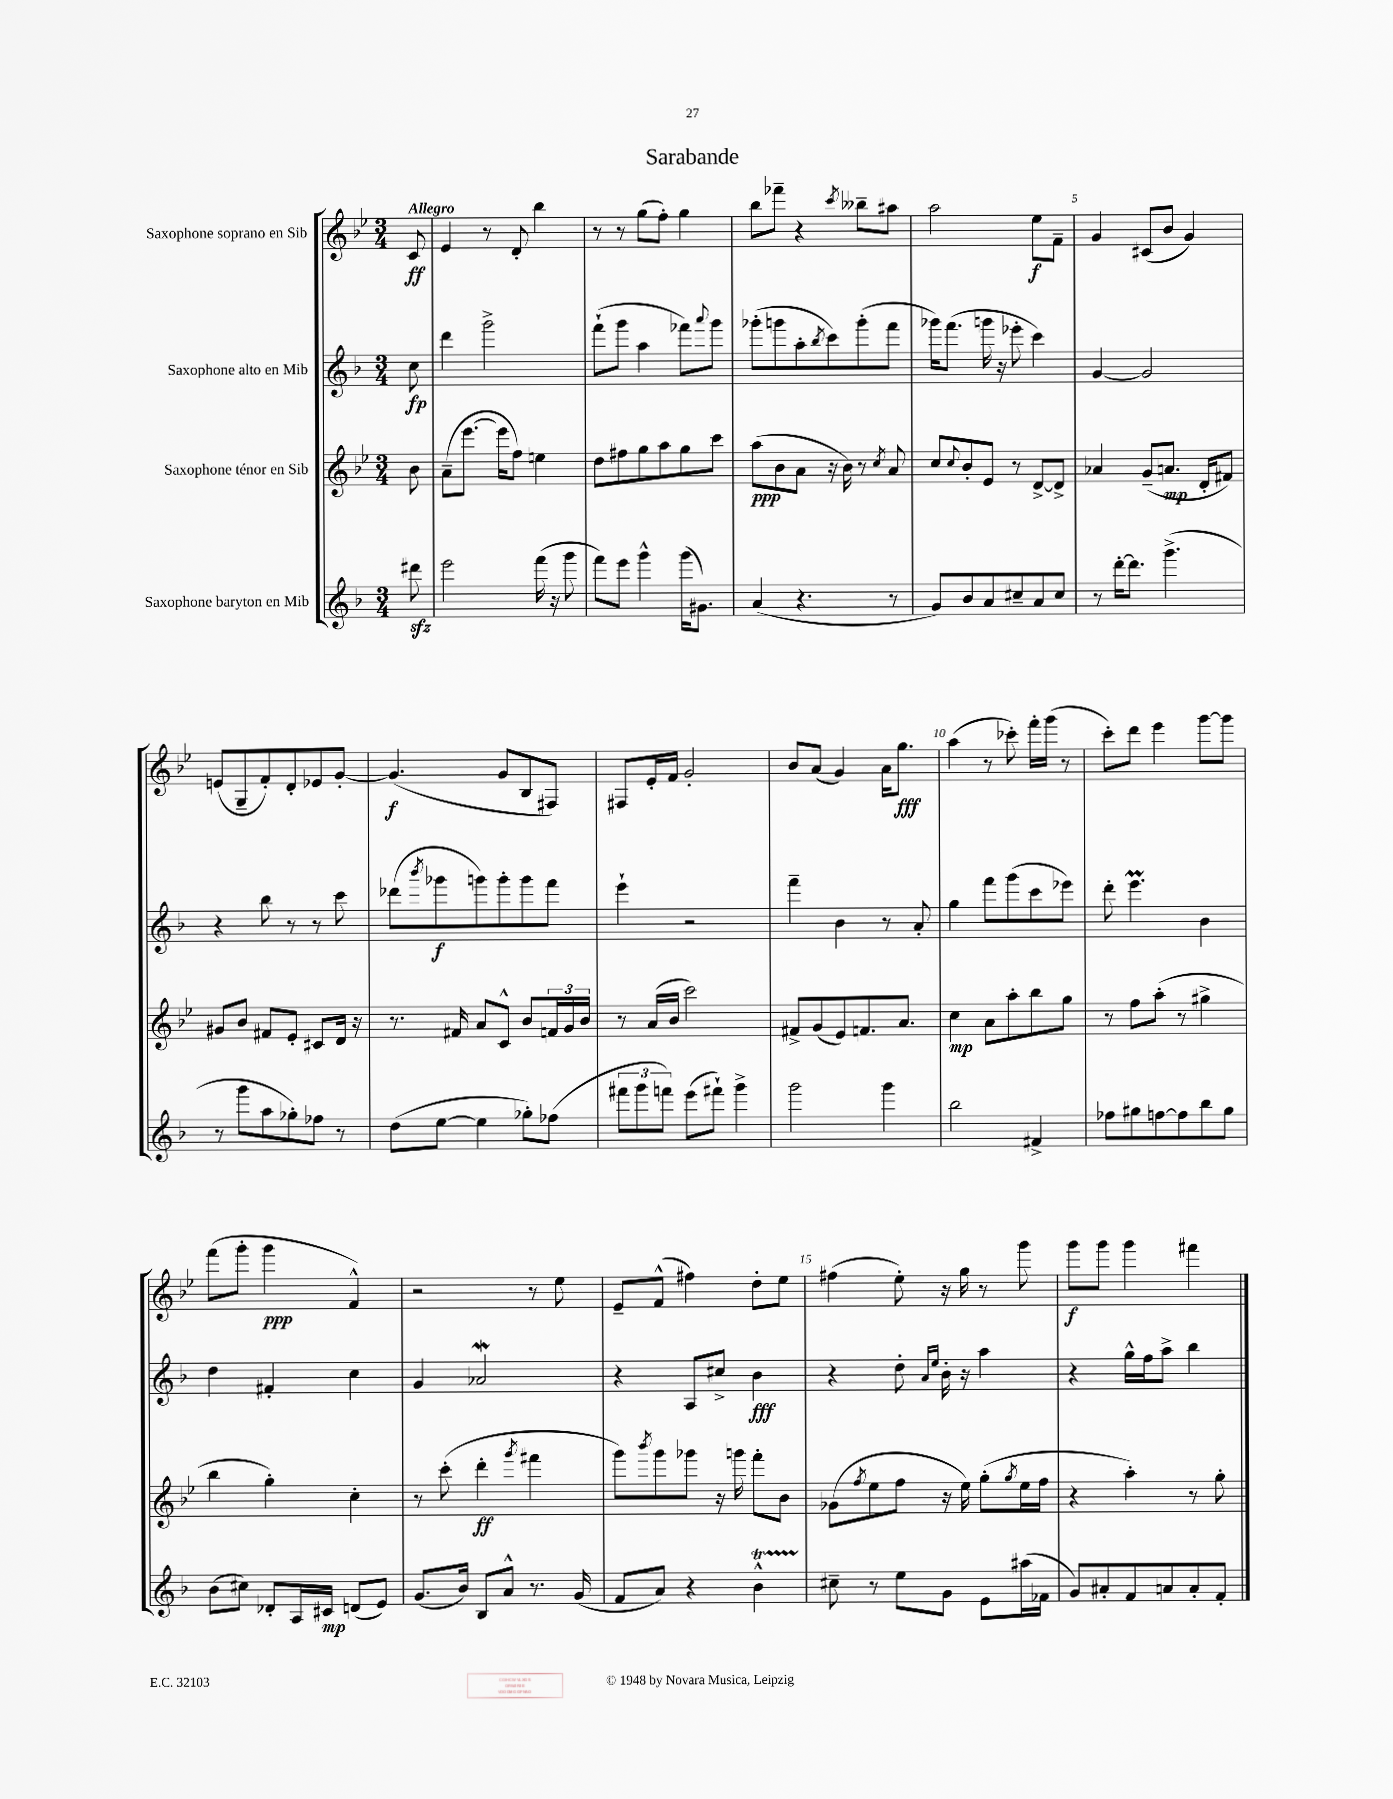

**kern	**kern	**kern	**kern
*staff4	*staff3	*staff2	*staff1
*clefG2	*clefG2	*clefG2	*clefG2
*k[b-]	*k[b-e-]	*k[b-]	*k[b-e-]
*M3/4	*M3/4	*M3/4	*M3/4
8ddd#	8b-	8cc	8c
=	=	=	=
2eee	(8a~	4ddd	4e-
.	[8.eee-	.	.
.	.	2ggg^	8r
.	16eee-]	.	.
.	8ff)	.	8d'
(16fff	4ee	.	4bb-
16r	.	.	.
8ggg	.	.	.
=	=	=	=
8fff)	8dd	(8fff`	8r
8eee	8ff#	8ggg	8r
4ggg^^	8gg	4aa	(8gg
.	8aa	.	8ff')
(16ggg	8gg	8fff-)	4gg
8.g#)	.	.	.
.	.	8qqaaa	.
.	8ccc	8ggg	.
=	=	=	=
(4a	(8aa	(8ggg-'	8bb-
.	8b-	8ggg	8fff-~
4.r	8a	8aa'	4r
.	.	8qbb-	.
.	16r	8ccc)	.
.	16b-)	.	.
.	.	.	8qccc
.	8r	(8ggg'	8bb--~
.	8qcc	.	.
8r	8a	8fff	8aa#
=	=	=	=
8g)	8cc	16ggg-)	2aa
.	.	(8.fff	.
.	8qqcc	.	.
8b-	8b-'	.	.
8a	8e-	16ggg	.
.	.	16r	.
8cc#~	8r	8eee-'	.
8a	[8d^	4ccc)	8ee-
8cc#	8d^]	.	8f~
=	=	=	=
8r	4a-	[4g	4g
[16ddd'	.	.	.
8.ddd]	.	.	.
.	(8g~	2g]	(8c#
(4.ggg^	8.a	.	8b-
.	.	.	4g)
.	16d'	.	.
.	8f#)	.	.
=	=	=	=
8r	8g#	4r	(8e
8ggg	8b-	.	8G~
8aa	8f#	8bb-	8f')
8gg-')	8e-'	8r	8d'
8ff-	8c#	8r	8e-
8r	16d	8ccc	[8g'
.	16r	.	.
=	=	=	=
(8dd	8.r	(8ddd-	(4.g]
.	.	8qbbb-	.
[8ee	.	8ggg-	.
.	16f#	.	.
4ee]	8a	8ggg)	.
.	8c^^	8ggg'	8g
8gg-')	8b-	8ggg	8B-
(8ff-	24f	8fff	8F#)
.	24g	.	.
.	24b-	.	.
=	=	=	=
12fff#	8r	4eee`	8F#
12ggg	.	.	.
.	(16a	.	16e-'
12fff)	.	.	.
.	16b-	.	16f
(8eee	2ccc)	2r	2g'
8fff#`)	.	.	.
4ggg^	.	.	.
=	=	=	=
2ggg	8f#^	4fff~	8b-
.	(8g	.	(8a
.	8e-)	4b-	4g)
.	8.f	.	.
4ggg	.	8r	16a
.	8.a	.	8.gg
.	.	8a'	.
=	=	=	=
2bb-	4cc	4gg	(4aa
.	8a	8fff	8r
.	8aa'	(8ggg	8ccc-')
4f#^	8bb-	8ccc	16fff'
.	.	.	(16ggg
.	8gg	8eee-)	8r
=	=	=	=
8ff-	8r	8ddd'	8ccc')
8gg#	8ff	4.eee	8ddd
[8ff	(8aa'	.	4eee-
8ff]	8r	.	.
8bb-	4gg#^	4b-	[8ggg
8gg#	.	.	8ggg]
=	=	=	=
(8b-	4bb-	4dd	(8fff
8cc#)	.	.	8ggg'
8d-'	4gg')	4f#'	4ggg
16A	.	.	.
16c#	.	.	.
(8d	4cc'	4cc	4f^^)
8e)	.	.	.
=	=	=	=
(8.g	8r	4g	2r
.	(8ccc'	.	.
16b-)	.	.	.
8B-	4ddd'	2a-	.
8a^^	.	.	.
.	8qggg	.	.
8.r	4fff#	.	8r
.	.	.	8ee-
(16g	.	.	.
=	=	=	=
8f	8ggg)	4r	8e-~
.	8qbbb-	.	.
8a)	8ggg	.	(8f^^
4r	8ggg-	8A	4ff#)
.	16r	8cc#^	.
.	16ggg	.	.
4b-^^	8fff'	4b-	8dd'
.	8b-	.	8ee-
=	=	=	=
8cc#~	(8g-	4r	(4ff#
.	8qff	.	.
8r	8ee-	.	.
8ee	8ff	8dd'	8ee-')
.	.	16qqa	.
.	.	16qqee	.
8g	16r	16b-'	16r
.	16ee-)	16r	16gg
8e	(8gg'	4aa	8r
.	8qgg	.	.
(16aa#	16ee-	.	8ggg
16f-	16ff	.	.
=	=	=	=
8g)	4r	4r	8ggg
8a#'	.	.	8ggg
8f	4aa')	16gg^^	4ggg
.	.	16ff	.
8a	.	8aa^	.
8a'	8r	4bb-	4fff#
8f'	8gg'	.	.
==	==	==	==
*-	*-	*-	*-
